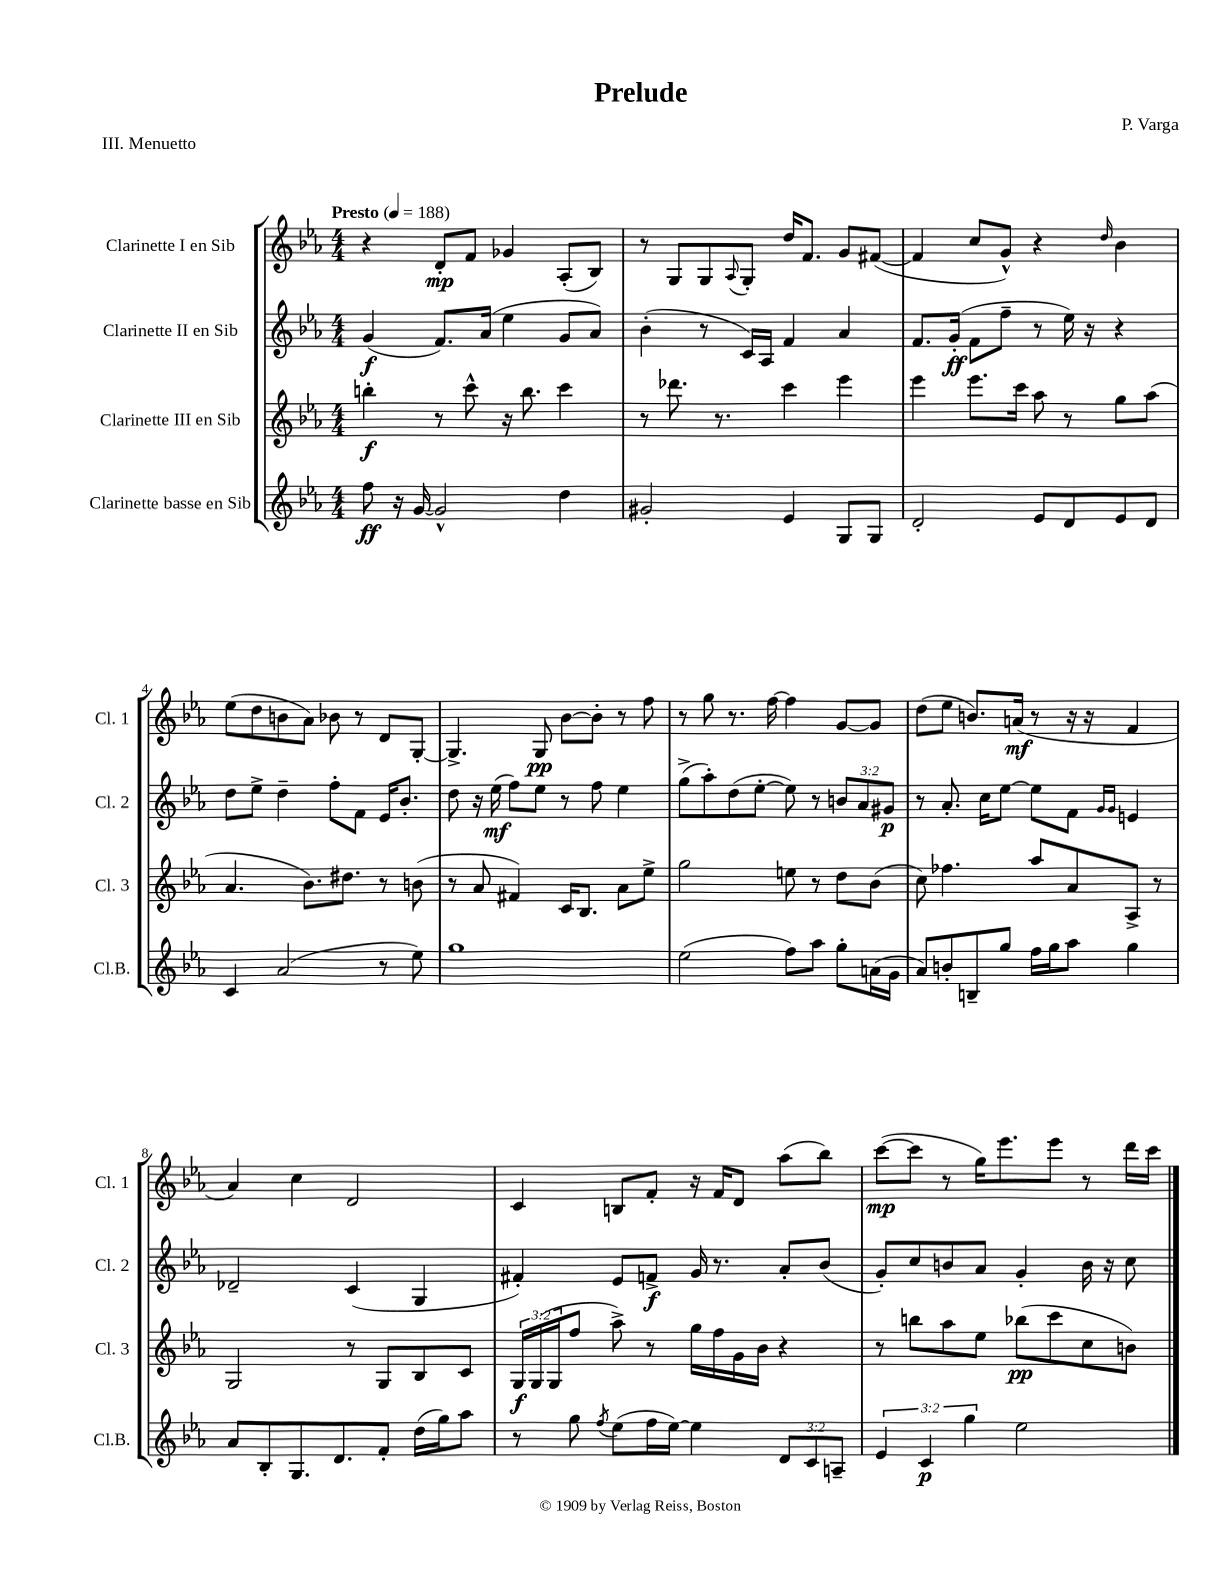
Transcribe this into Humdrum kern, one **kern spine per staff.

**kern	**dynam	**kern	**dynam	**kern	**dynam	**kern	**dynam
*part4	*part4	*part3	*part3	*part2	*part2	*part1	*part1
*staff4	*staff4	*staff3	*staff3	*staff2	*staff2	*staff1	*staff1
*I"Clarinette basse en Sib	*	*I"Clarinette III en Sib	*	*I"Clarinette II en Sib	*	*I"Clarinette I en Sib	*
*I'Cl.B.	*	*I'Cl. 3	*	*I'Cl. 2	*	*I'Cl. 1	*
*clefG2	*	*clefG2	*	*clefG2	*	*clefG2	*
*k[b-e-a-]	*	*k[b-e-a-]	*	*k[b-e-a-]	*	*k[b-e-a-]	*
*M4/4	*	*M4/4	*	*M4/4	*	*M4/4	*
*MM188	*	*MM188	*	*MM188	*	*MM188	*
=1	=1	=1	=1	=1	=1	=1	=1
!	!	!	!	!	!	!LO:TX:a:B:t=Presto	!
8ff\	ff	4bbn'\	f	(4g/	f	4r	.
16r	.	.	.	.	.	.	.
[16g/	.	.	.	.	.	.	.
2g^^/]	.	8r	.	8.f/L)	.	8d'/L	mp
.	.	8ccc^^\	.	.	.	8f/J	.
.	.	.	.	(16a-/Jk	.	.	.
.	.	16r	.	4ee-\	.	4g-X/	.
.	.	8.bb\	.	.	.	.	.
4dd\	.	4ccc\	.	8g/L	.	(8A-'/L	.
.	.	.	.	8a-/J)	.	8B-/J)	.
=2	=2	=2	=2	=2	=2	=2	=2
2g#X'/	.	8r	.	(4b-'\	.	8r	.
.	.	8.ddd-X\	.	.	.	8G/L	.
.	.	.	.	8r	.	8G/	.
.	.	8.r	.	.	.	.	.
.	.	.	.	.	.	8qqA-/	.
.	.	.	.	16c/LL)	.	8G'/J	.
.	.	.	.	16A-/JJ	.	.	.
4e-/	.	4ccc\	.	4f/	.	16dd/KL	.
.	.	.	.	.	.	8.f/J	.
8G/L	.	4eee-\	.	4a-/	.	8g/L	.
8G/J	.	.	.	.	.	([8f#X/J	.
=3	=3	=3	=3	=3	=3	=3	=3
2d'/	.	4eee-\	.	8.f/L	.	4f#/]	.
.	.	.	.	(16g'/Jk	ff	.	.
.	.	8.eee-\L	.	8f\L	.	8cc/L	.
.	.	.	.	8ff~\J	.	8g^^/J)	.
.	.	16ccc\Jk	.	.	.	.	.
8e-/L	.	8aa-\	.	8r	.	4r	.
8d/	.	8r	.	16ee-\)	.	.	.
.	.	.	.	16r	.	.	.
.	.	.	.	.	.	16qqdd/	.
8e-/	.	8gg\L	.	4r	.	4b-\	.
8d/J	.	(8aa-\J	.	.	.	.	.
!!LO:LB:g=z
=4	=4	=4	=4	=4	=4	=4	=4
4c/	.	4.a-/	.	8dd\L	.	(8ee-\L	.
.	.	.	.	8ee-^\J	.	8dd\	.
(2a-/	.	.	.	4dd~\	.	8bn\	.
.	.	8.b-\L)	.	.	.	8a-\J)	.
.	.	.	.	8ff'\L	.	8b-X\	.
.	.	8.dd#X\J	.	.	.	.	.
.	.	.	.	8f\J	.	8r	.
8r	.	8r	.	16e-/KL	.	8d/L	.
.	.	.	.	8.b-'/J	.	.	.
8ee-\)	.	(8bn\	.	.	.	[8G'/J	.
=5	=5	=5	=5	=5	=5	=5	=5
1gg	.	8r	.	8dd\	.	4.G^/]	.
.	.	8a-/	.	16r	.	.	.
.	.	.	.	(16ee-\	mf	.	.
.	.	4f#X/)	.	8ff\L)	.	.	.
.	.	.	.	8ee-\J	.	8G/	pp
.	.	16c/KL	.	8r	.	[8b-\L	.
.	.	8.B-/J	.	.	.	.	.
.	.	.	.	8ff\	.	8b-'\J]	.
.	.	8a-\L	.	4ee-\	.	8r	.
.	.	8ee-^\J	.	.	.	8ff\	.
=6	=6	=6	=6	=6	=6	=6	=6
(2ee-\	.	2gg\	.	(8gg^\L	.	8r	.
.	.	.	.	8aa-'\)	.	8gg\	.
.	.	.	.	(8dd\	.	8.r	.
.	.	.	.	[8ee-'\J	.	.	.
.	.	.	.	.	.	[16ff\	.
8ff\L)	.	8een\	.	8ee-\])	.	4ff\]	.
8aa-\J	.	8r	.	8r	.	.	.
8gg'\L	.	8dd\L	.	12bn/L	.	[8g/L	.
.	.	.	.	12a-/	.	.	.
(16an\L	.	(8b-\J	.	.	.	8g/J]	.
.	.	.	.	12g#X/J	p	.	.
16g\JJ	.	.	.	.	.	.	.
=7	=7	=7	=7	=7	=7	=7	=7
8a-/L)	.	8cc\)	.	8r	.	(8dd\L	.
8bn'/	.	4.ff-X\	.	8.a-'/	.	8ee-\J	.
8Bn~/	.	.	.	.	.	8.bn/L)	.
.	.	.	.	16cc\KL	.	.	.
8gg/J	.	.	.	[8ee-\J	.	.	.
.	.	.	.	.	.	(16an/Jk	mf
16ff\LL	.	8aa-/L	.	8ee-\L]	.	8r	.
16gg\J	.	.	.	.	.	.	.
8aa-\J	.	8a-/	.	8f\J	.	16r	.
.	.	.	.	.	.	16r	.
.	.	.	.	16qqg/LL	.	.	.
.	.	.	.	16qqg/JJ	.	.	.
4gg\	.	8A-^/J	.	4en/	.	4f/	.
.	.	8r	.	.	.	.	.
!!LO:LB:g=z
=8	=8	=8	=8	=8	=8	=8	=8
8a-/L	.	2G/	.	2d-X~/	.	4a-/)	.
8B-'/	.	.	.	.	.	.	.
8.G/	.	.	.	.	.	4cc\	.
8.d/	.	.	.	.	.	.	.
.	.	8r	.	(4c/	.	2d/	.
8f'/J	.	8G/L	.	.	.	.	.
(16dd\LL	.	8B-/	.	4G/	.	.	.
16gg\J)	.	.	.	.	.	.	.
8aa-\J	.	8c/J	.	.	.	.	.
=9	=9	=9	=9	=9	=9	=9	=9
8r	.	24G/LL	f	4f#X'/)	.	4c/	.
.	.	(24G/	.	.	.	.	.
.	.	24G/J	.	.	.	.	.
8gg\	.	8ff/J	.	.	.	.	.
8qff/	.	.	.	.	.	.	.
(8ee-\L	.	8aa-^\)	.	8e-/L	.	8Bn/L	.
16ff\L	.	8r	.	8fn^/J	f	8f'/J	.
[16ee-\JJ)	.	.	.	.	.	.	.
4ee-\]	.	16gg\LL	.	16g/	.	16r	.
.	.	16ff\	.	8.r	.	16f/KL	.
.	.	16g\	.	.	.	8d/J	.
.	.	16b-\JJ	.	.	.	.	.
12d/L	.	4r	.	8a-'/L	.	(8aa-\L	.
12c/	.	.	.	.	.	.	.
.	.	.	.	(8b-/J	.	8bb-\J)	.
12An~/J	.	.	.	.	.	.	.
=10	=10	=10	=10	=10	=10	=10	=10
6e-/	.	8r	.	8g'/L)	.	([8ccc\L	mp
.	.	8bbn\L	.	8cc/	.	8ccc\J]	.
6c/	p	.	.	.	.	.	.
.	.	8aa-\	.	8bn/	.	8r	.
6gg\	.	.	.	.	.	.	.
.	.	8ee-\J	.	8a-/J	.	16gg\KL)	.
.	.	.	.	.	.	8.eee-\	.
2ee-\	.	(8bb-X\L	pp	4g'/	.	.	.
.	.	8ccc\	.	.	.	8eee-\J	.
.	.	8cc\	.	16b\	.	8r	.
.	.	.	.	16r	.	.	.
.	.	8bn\J)	.	8cc\	.	16ddd\LL	.
.	.	.	.	.	.	16ccc\JJ	.
==	==	==	==	==	==	==	==
*-	*-	*-	*-	*-	*-	*-	*-
